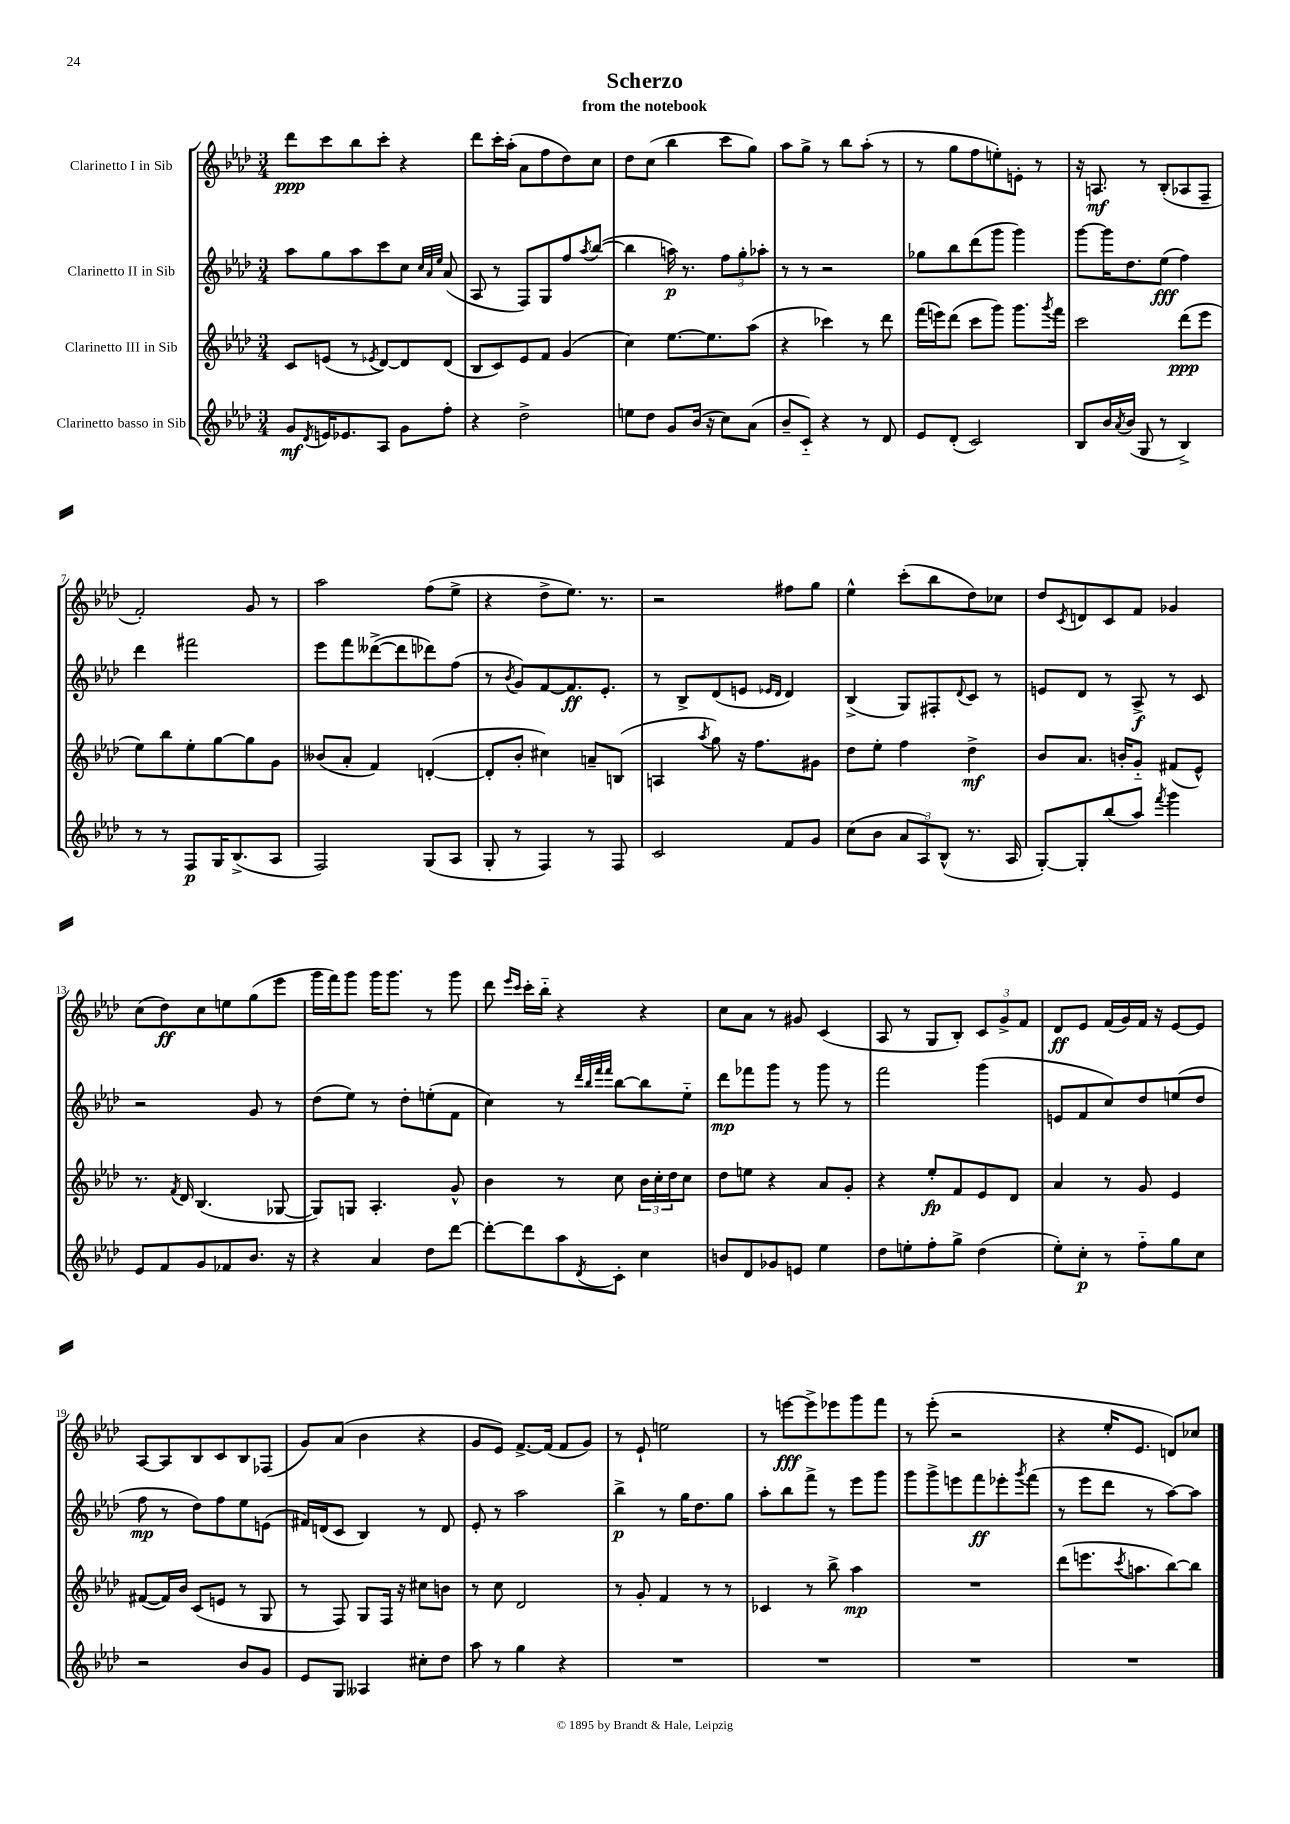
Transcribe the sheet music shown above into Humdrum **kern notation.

**kern	**dynam	**kern	**dynam	**kern	**dynam	**kern	**dynam
*part4	*part4	*part3	*part3	*part2	*part2	*part1	*part1
*staff4	*staff4	*staff3	*staff3	*staff2	*staff2	*staff1	*staff1
*I"Clarinetto basso in Sib	*	*I"Clarinetto III in Sib	*	*I"Clarinetto II in Sib	*	*I"Clarinetto I in Sib	*
*clefG2	*	*clefG2	*	*clefG2	*	*clefG2	*
*k[b-e-a-d-]	*	*k[b-e-a-d-]	*	*k[b-e-a-d-]	*	*k[b-e-a-d-]	*
*M3/4	*	*M3/4	*	*M3/4	*	*M3/4	*
=1	=1	=1	=1	=1	=1	=1	=1
8g/L	mf	8c/L	.	8aa-\L	.	8ddd-\L	ppp
8qd-/	.	.	.	.	.	.	.
16en/K	.	(8en/J	.	8gg\	.	8ccc\	.
8.e-X/	.	.	.	.	.	.	.
.	.	8r	.	8aa-\	.	8bb-\	.
.	.	8qe-X/	.	.	.	.	.
8A-/J	.	[8d-/L)	.	8ccc\	.	8ccc'\J	.
8g\L	.	8d-/]	.	8cc\J	.	4r	.
.	.	.	.	32qqcc/LLL	.	.	.
.	.	.	.	32qqa-/	.	.	.
.	.	.	.	32qqee-/JJJ	.	.	.
8ff'\J	.	(8d-/J	.	(8a-/	.	.	.
=2	=2	=2	=2	=2	=2	=2	=2
4r	.	8B-/L	.	8A-/	.	8ddd-\L	.
.	.	8c/)	.	8r	.	16ccc'\L	.
.	.	.	.	.	.	(16aa-'\JJ	.
2dd-^\	.	8e-/	.	8F/L)	.	8a-\L	.
.	.	8f/J	.	8G/	.	8ff\	.
.	.	(4g/	.	8ff/	.	8dd-\)	.
.	.	.	.	8qaa-/	.	.	.
.	.	.	.	([8bb-/J	.	8cc\J	.
=3	=3	=3	=3	=3	=3	=3	=3
8een\L	.	4cc\)	.	4bb-\]	.	8dd-\L	.
8dd-\J	.	.	.	.	.	(8cc\J	.
8g/L	.	[8.ee-\L	.	16aan\)	p	4bb-\	.
.	.	.	.	8.r	.	.	.
(16b-/Jk	.	.	.	.	.	.	.
16r	.	8.ee-\]	.	.	.	.	.
8cc\L)	.	.	.	12ff\L	.	8ccc\L	.
.	.	.	.	12gg'\	.	.	.
(8a-\J	.	(8aa-\J	.	.	.	8gg\J)	.
.	.	.	.	12aa-X'\J	.	.	.
=4	=4	=4	=4	=4	=4	=4	=4
8b-~/L	.	4r	.	8r	.	8aa-\L	.
8c/J)	.	.	.	8r	.	8gg^\J	.
4r	.	4ccc-X\)	.	2r	.	8r	.
.	.	.	.	.	.	8bb-\L	.
8r	.	8r	.	.	.	(8aa-'\J	.
8d-/	.	8ddd-\	.	.	.	8r	.
=5	=5	=5	=5	=5	=5	=5	=5
8e-/L	.	(16fff\LL	.	8gg-X\L	.	8r	.
.	.	16eeen\J)	.	.	.	.	.
(8d-'/J	.	(8ddd-\J	.	8bb-\	.	8gg\L	.
2c/)	.	8ccc\L	.	(8ddd-\	.	8ff\	.
.	.	8ggg\J)	.	8ggg\J	.	8een'\)	.
.	.	8.ggg\L	.	4ggg\)	.	8en'\J	.
.	.	.	.	.	.	8r	.
.	.	8qggg/	.	.	.	.	.
.	.	16fff\Jk	.	.	.	.	.
=6	=6	=6	=6	=6	=6	=6	=6
8B-/L	.	2ccc\	.	[8ggg\L	.	16r	.
.	.	.	.	.	.	8.An/	mf
16b-/L	.	.	.	16ggg\K]	.	.	.
8qa-/	.	.	.	.	.	.	.
(16b-/JJ	.	.	.	8.dd-\	.	.	.
8G/	.	.	.	.	.	8r	.
8r	.	.	.	(8ee-\J	fff	(8B-'/L	.
4B-^/)	.	(8ddd-\L	ppp	4ff\)	.	8A-X/	.
.	.	8eee-\J	.	.	.	8F~/J	.
!!LO:LB:g=z
=7	=7	=7	=7	=7	=7	=7	=7
8r	.	8ee-\L)	.	4ddd-\	.	2f'/)	.
8r	.	8bb-\	.	.	.	.	.
8F/L	p	8ee-'\	.	2fff#X\	.	.	.
16G/K	.	[8gg\	.	.	.	.	.
(8.B-^/	.	.	.	.	.	.	.
.	.	8gg\]	.	.	.	8g/	.
8A-/J	.	8g\J	.	.	.	8r	.
=8	=8	=8	=8	=8	=8	=8	=8
2F/)	.	(8b--X/L	.	8eee-\L	.	2aa-\	.
.	.	8a-'/J	.	8fff\	.	.	.
.	.	4f/)	.	([8ddd--X^\	.	.	.
.	.	.	.	8ddd--\]	.	.	.
(8G/L	.	([4dn'/	.	8ddd-X\)	.	(8ff\L	.
8A-/J	.	.	.	(8ff\J	.	8ee-^\J	.
=9	=9	=9	=9	=9	=9	=9	=9
8G'/	.	8d'/L]	.	8r	.	4r	.
.	.	.	.	8qb-/	.	.	.
8r	.	8b-'/J	.	8g/L)	.	.	.
4F/)	.	4cc#X\)	.	[8f/	.	8dd-^\L	.
.	.	.	.	8.f/]	ff	8.ee-\J)	.
8r	.	8an~/L	.	.	.	.	.
.	.	.	.	8.e-'/J	.	8.r	.
8F/	.	(8Bn/J	.	.	.	.	.
=10	=10	=10	=10	=10	=10	=10	=10
2c/	.	4An/	.	8r	.	2r	.
.	.	.	.	8B-^/L	.	.	.
.	.	8qaa-/	.	.	.	.	.
.	.	8gg\)	.	(8d-/	.	.	.
.	.	16r	.	8en/J	.	.	.
.	.	8.ff\L	.	.	.	.	.
.	.	.	.	16qqe-X/LL	.	.	.
.	.	.	.	16qqd-/JJ	.	.	.
8f/L	.	.	.	4d-/)	.	8ff#X\L	.
8g/J	.	8g#X\J	.	.	.	8gg\J	.
=11	=11	=11	=11	=11	=11	=11	=11
(8cc\L	.	8dd-\L	.	(4B-^/	.	4ee-^^\	.
8b-\J	.	8ee-'\J	.	.	.	.	.
12a-/L	.	4ff\	.	8G/L)	.	(8ccc'\L	.
12A-/)	.	.	.	.	.	.	.
.	.	.	.	8F#X'/	.	8bb-\	.
(12B-^^/J	.	.	.	.	.	.	.
.	.	.	.	8qqd-/	.	.	.
8.r	.	4dd-^\	mf	8c/J	.	8dd-\)	.
.	.	.	.	8r	.	8cc-X\J	.
16A-/	.	.	.	.	.	.	.
=12	=12	=12	=12	=12	=12	=12	=12
[8G'/L)	.	8b-/L	.	8en/L	.	8dd-/L	.
.	.	.	.	.	.	8qc/	.
8G'/]	.	8.a-/J	.	8d-/J	.	8dn/	.
(8bb-/	.	.	.	8r	.	8c/	.
.	.	16bn'/KL	.	.	.	.	.
8aa-/J)	.	8g/J	.	8A-^/	f	8f/J	.
8qfff/	.	.	.	.	.	.	.
4ggg\	.	(8f#X/L	.	8r	.	4g-X/	.
.	.	8e-^^/J)	.	8c/	.	.	.
!!LO:LB:g=z
=13	=13	=13	=13	=13	=13	=13	=13
8e-/L	.	8.r	.	2r	.	(8cc\L	.
8f/	.	.	.	.	.	8dd-\)	ff
.	.	8qf/	.	.	.	.	.
.	.	16d-/	.	.	.	.	.
8g/	.	(4.B-/	.	.	.	8cc\	.
8f-X/	.	.	.	.	.	8een\	.
8.b-/J	.	.	.	8g/	.	(8gg\	.
.	.	[8G-X/	.	8r	.	8eee-\J	.
16r	.	.	.	.	.	.	.
=14	=14	=14	=14	=14	=14	=14	=14
4r	.	8G-/L])	.	(8dd-\L	.	16ggg\LL	.
.	.	.	.	.	.	16fff\J)	.
.	.	8Gn/J	.	8ee-\J)	.	8ggg\J	.
4a-/	.	4.A-'/	.	8r	.	16ggg\KL	.
.	.	.	.	.	.	8.ggg\J	.
.	.	.	.	8dd-'\L	.	.	.
8dd-\L	.	.	.	(8een'\	.	8r	.
[8ddd-\J	.	8g^^/	.	8f\J	.	8ggg\	.
=15	=15	=15	=15	=15	=15	=15	=15
8ddd-'\L_	.	4b-\	.	4cc\)	.	8ddd-\	.
.	.	.	.	.	.	16qqeee-/LL	.
.	.	.	.	.	.	16qqccc/JJ	.
8ddd-\]	.	.	.	.	.	16ccc'\LL	.
.	.	.	.	.	.	16bb-\JJ	.
8aa-\	.	8r	.	8r	.	4r	.
.	.	.	.	32qqddd-/LLL	.	.	.
.	.	.	.	32qqbb-/	.	.	.
.	.	.	.	32qqfff/	.	.	.
8qd-/	.	.	.	32qqfff/JJJ	.	.	.
8c'\J	.	8cc\	.	[8bb-\L	.	.	.
4cc\	.	24b-\LL	.	8bb-\]	.	4r	.
.	.	24cc'\	.	.	.	.	.
.	.	24dd-\J	.	.	.	.	.
.	.	8cc\J	.	8ee-\J	.	.	.
=16	=16	=16	=16	=16	=16	=16	=16
8bn/L	.	8dd-\L	.	8ddd-\L	mp	8cc\L	.
8d-/	.	8een\J	.	8fff-X\	.	8a-\J	.
8g-X/	.	4r	.	8ggg\J	.	8r	.
8en/J	.	.	.	8r	.	8g#X/	.
4ee-\	.	8a-/L	.	8ggg\	.	(4c/	.
.	.	8g'/J	.	8r	.	.	.
=17	=17	=17	=17	=17	=17	=17	=17
8dd-\L	.	4r	.	2fff\	.	8A-/	.
8een'\	.	.	.	.	.	8r	.
8ff'\	.	8ee-'/L	fp	.	.	8G/L	.
8gg^\J	.	8f/	.	.	.	8B-'/J)	.
(4dd-\	.	8e-/	.	(4ggg\	.	12c/L	.
.	.	.	.	.	.	12g^/	.
.	.	8d-/J	.	.	.	.	.
.	.	.	.	.	.	12f/J	.
=18	=18	=18	=18	=18	=18	=18	=18
8ee-'\L)	.	4a-/	.	8en/L	.	8d-/L	ff
8cc'\J	p	.	.	8f/	.	8e-/J	.
8r	.	8r	.	8cc/)	.	(16f/LL	.
.	.	.	.	.	.	16g/)	.
8ff\L	.	8g/	.	8dd-/	.	16f/JJ	.
.	.	.	.	.	.	16r	.
8gg\	.	4e-/	.	(8een/	.	[8e-/L	.
8cc\J	.	.	.	8dd-/J	.	8e-/J]	.
!!LO:LB:g=z
=19	=19	=19	=19	=19	=19	=19	=19
2r	.	([8f#X/L	.	8ff\	mp	[8A-/L	.
.	.	16f#/L])	.	8r	.	8A-/]	.
.	.	16b-/JJ	.	.	.	.	.
.	.	(8c/L	.	8dd-\L)	.	8B-/	.
.	.	8en/J	.	8ff\	.	8c/	.
8b-/L	.	8r	.	8ee-\	.	8B-/	.
8g/J	.	8G/	.	(8en\J	.	(8F-X/J	.
=20	=20	=20	=20	=20	=20	=20	=20
8e-/L	.	8r	.	16f#X/LL)	.	8g/L)	.
.	.	.	.	(16dn/J	.	.	.
8G/J	.	8F/)	.	8c/J	.	(8a-/J	.
4A--X/	.	8G/L	.	4B-/)	.	4b-\	.
.	.	16F/Jk	.	.	.	.	.
.	.	16r	.	.	.	.	.
8cc#X'\L	.	8cc#X\L	.	8r	.	4r	.
8dd-\J	.	8bn\J	.	8d/	.	.	.
=21	=21	=21	=21	=21	=21	=21	=21
8aa-\	.	8r	.	8e-'/	.	8g/L	.
8r	.	8cc\	.	8r	.	8e-/J)	.
4gg\	.	2d-/	.	2aa-\	.	[8.f^/L	.
.	.	.	.	.	.	(16f/Jk]	.
4r	.	.	.	.	.	8f/L	.
.	.	.	.	.	.	8g/J)	.
=22	=22	=22	=22	=22	=22	=22	=22
2.r	.	8r	.	4bb-^\	p	8r	.
.	.	8g'/	.	.	.	8e-`/	.
.	.	4f/	.	8r	.	2een\	.
.	.	.	.	16gg\KL	.	.	.
.	.	.	.	8.dd-\	.	.	.
.	.	8r	.	.	.	.	.
.	.	8r	.	8gg\J	.	.	.
=23	=23	=23	=23	=23	=23	=23	=23
2.r	.	4c-X/	.	8aa-'\L	.	8r	.
.	.	.	.	8bb-\	.	[8eeen\L	fff
.	.	8r	.	8fff^\J	.	8eee^\]	.
.	.	8bb-^\	.	8r	.	8eee-X\	.
.	.	4aa-\	mp	8eee-\L	.	8ggg\	.
.	.	.	.	8ggg\J	.	8fff\J	.
=24	=24	=24	=24	=24	=24	=24	=24
2.r	.	2.r	.	8ggg\L	.	8r	.
.	.	.	.	8ggg^\	.	(8eee-'\	.
.	.	.	.	8eeen\	.	2r	.
.	.	.	.	8fff\	ff	.	.
.	.	.	.	8eee-X'\	.	.	.
.	.	.	.	8qggg/	.	.	.
.	.	.	.	(8fff\J	.	.	.
=25	=25	=25	=25	=25	=25	=25	=25
2.r	.	(8ddd-\L	.	8r	.	4r	.
.	.	8.eeen\	.	8eee-\L	.	.	.
.	.	.	.	8ddd-\J	.	16ee-'/KL	.
.	.	8qccc/	.	.	.	.	.
.	.	8.aan\	.	.	.	8.e-/J	.
.	.	.	.	8r	.	.	.
.	.	[8bb-\)	.	[8aa-\L)	.	8dn/L)	.
.	.	8bb-\J]	.	8aa-\J]	.	8cc-X/J	.
==	==	==	==	==	==	==	==
*-	*-	*-	*-	*-	*-	*-	*-
